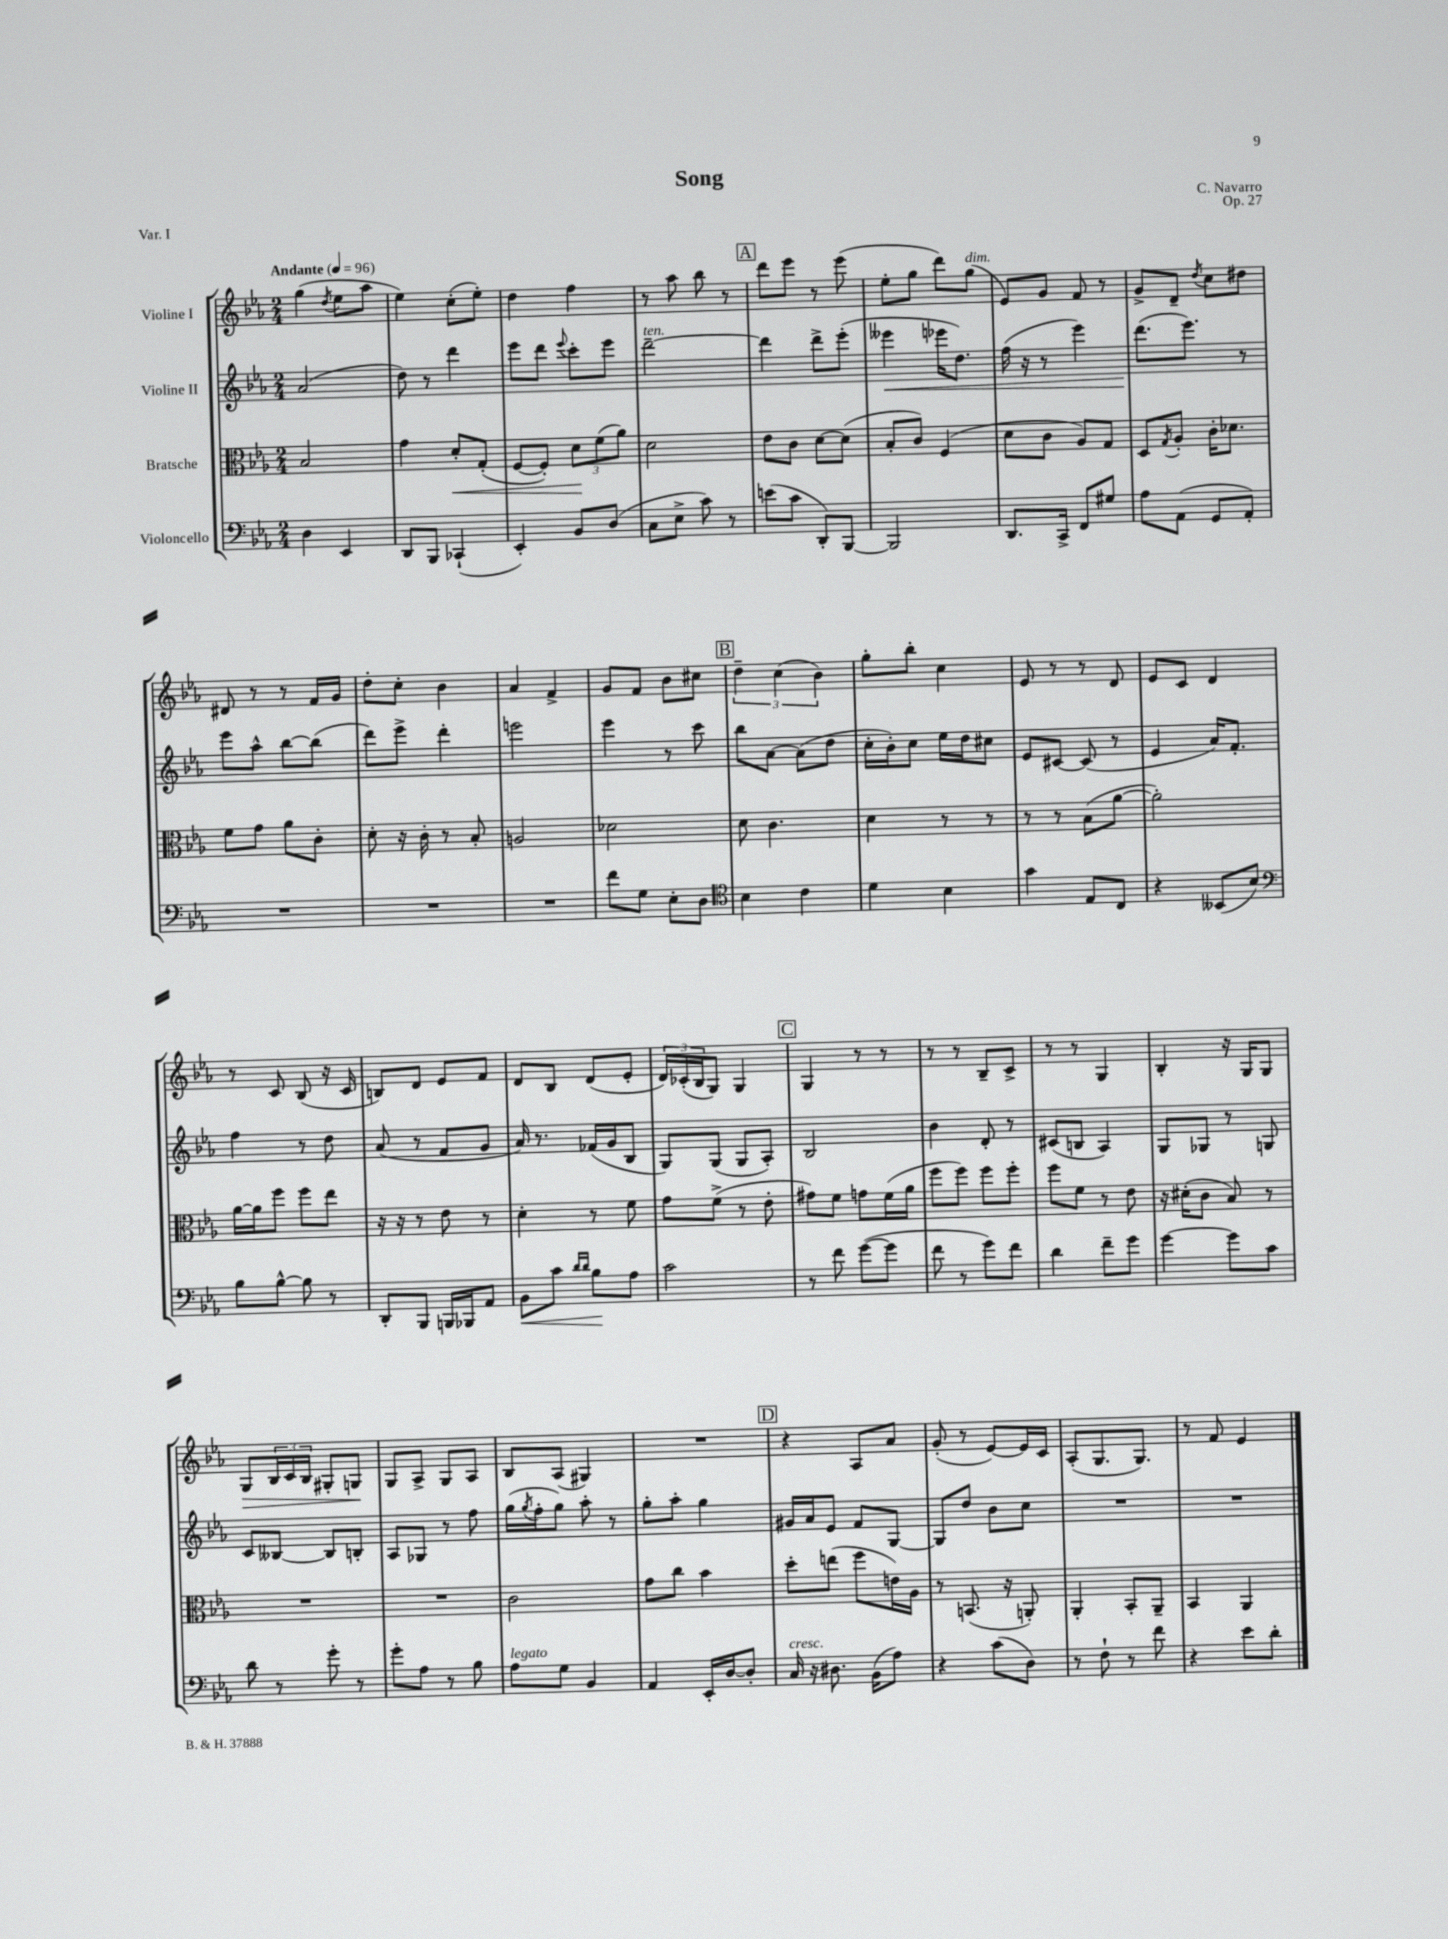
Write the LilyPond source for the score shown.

\header { title = "Song" composer = "C. Navarro" opus = "Op. 27" piece = "Var. I" }
<<
\new StaffGroup <<
\new Staff = "s0" \with { instrumentName = "Violine I" } {
    \clef treble \key ees \major \numericTimeSignature \time 2/4 \tempo "Andante" 4 = 96
    g''4( \acciaccatura { d''8 } ees''8 aes''8 |
    ees''4) c''8-.( ees''8-.) |
    d''4 f''4 |
    r8 aes''8 bes''8 r8 |
    \mark \markup { \box "A" } d'''8 ees'''8 r8 ees'''8( |
    ees''8-. g''8 d'''8) g''8^\markup { \italic "dim." }( |
    ees'8) g'8 f'8 r8 |
    g'8-> d'8-- \acciaccatura { d''8 } c''8 dis''8 |
    dis'8 r8 r8 f'16 g'16 |
    d''8-. c''8-. bes'4 |
    aes'4 f'4-> |
    g'8 f'8 bes'8 cis''8 |
    \mark \markup { \box "B" } \tuplet 3/2 { d''4-- c''4( bes'4) } |
    g''8-. bes''8-. c''4 |
    ees'8 r8 r8 d'8 |
    ees'8 c'8 d'4 |
    r8 c'8 bes8( r16 c'16 |
    b8) d'8 ees'8 f'8 |
    d'8 bes8 d'8( ees'8-. |
    \tuplet 3/2 { d'16) ces'16-.( bes16 } g8) g4 |
    \mark \markup { \box "C" } g4 r8 r8 |
    r8 r8 bes8-- c'8-> |
    r8 r8 g4 |
    bes4-. r16 g16 g8 |
    g8\> \tuplet 3/2 { bes16 c'16 bes16 } gis8-. g8\! |
    g8 aes8-> g8 aes8 |
    bes8 aes8( gis4) |
    R2 |
    \mark \markup { \box "D" } r4 aes8 aes'8 |
    g'8-.( r8 ees'8~) ees'16 c'16 |
    aes8-.( g8. g8.) |
    r8 f'8 ees'4 \bar "|." |
}
\new Staff = "s1" \with { instrumentName = "Violine II" } {
    \clef treble \key ees \major \numericTimeSignature \time 2/4
    aes'2( |
    d''8) r8 d'''4 |
    ees'''8 d'''8 \appoggiatura { ees'''8 } c'''8-. ees'''8 |
    d'''2~--^\markup { \italic "ten." } |
    \mark \markup { \box "A" } d'''4 d'''8-> ees'''8-.( |
    eeses'''4\< ees'''16 d''8.) |
    f''16( r16 r8 ees'''4) |
    d'''8.\!( ees'''8.) r8 |
    ees'''8 aes''8-^ bes''8~ bes''8( |
    d'''8) ees'''8-> d'''4-. |
    e'''2 |
    ees'''4 r8 c'''8 |
    \mark \markup { \box "B" } bes''8 aes'8~ aes'8( d''8 |
    c''16-. bes'16-.) c''8 ees''16 d''16 cis''8 |
    ees'8 cis'8~ cis'8( r8 |
    ees'4 aes'16) f'8.-. |
    f''4 r8 d''8 |
    aes'8( r8 f'8 g'8 |
    aes'16) r8. fes'16( g'16 bes8 |
    g8) g8( g8 aes8-.) |
    \mark \markup { \box "C" } bes2 |
    bes'4 d'8-. r8 |
    cis'8( b8 aes4) |
    g8 ges8 r8 g8 |
    c'8 beses8~ beses8 b8-. |
    aes8 ges8 r8 f''8 |
    g''16( \acciaccatura { g''8 } f''16-. g''8) aes''8-. r8 |
    g''8-. aes''8-. g''4 |
    \mark \markup { \box "D" } gis'16 aes'16 ees'8 f'8 g8~ |
    g8 d''8 bes'8 c''8 |
    R2 |
    R2 \bar "|." |
}
\new Staff = "s2" \with { instrumentName = "Bratsche" } {
    \clef alto \key ees \major \numericTimeSignature \time 2/4
    bes2 |
    g'4 d'8-.\< g8-.( |
    f8~ f8-.) \tuplet 3/2 { d'8\! f'8( aes'8) } |
    d'2 |
    \mark \markup { \box "A" } ees'8 c'8 d'8~ d'8( |
    bes8-. c'8) f4( |
    d'8 c'8 aes8) g8 |
    d8 \acciaccatura { g8 } aes8-. c'16-. des'8. |
    f'8 g'8 aes'8 c'8-. |
    d'8-. r16 c'16-. r8 bes8-. |
    a2 |
    des'2 |
    \mark \markup { \box "B" } d'8 c'4. |
    d'4 r8 r8 |
    r8 r8 bes8( aes'8~ |
    aes'2-.) |
    aes'16~ aes'16 f''8 f''8 ees''8 |
    r16 r16 r8 ees'8 r8 |
    d'4-. r8 f'8 |
    g'8 f'8->( r8 ees'8-. |
    \mark \markup { \box "C" } gis'8) f'8 g'8 f'16( aes'16 |
    f''8 f''8) f''8 f''8-. |
    f''8 f'8 r8 ees'8 |
    r16 dis'16-.( c'8 bes8) r8 |
    R2 |
    R2 |
    c'2 |
    g'8 c''8 bes'4 |
    \mark \markup { \box "D" } d''8-. e''8( f''8 e'16) aes16 |
    r8 b,8.( r16 a,8-.) |
    aes,4-. bes,8-. aes,8-- |
    bes,4 aes,4 \bar "|." |
}
\new Staff = "s3" \with { instrumentName = "Violoncello" } {
    \clef bass \key ees \major \numericTimeSignature \time 2/4
    d4 ees,4 |
    d,8 bes,,8 ces,4-!( |
    ees,4-.) bes,8 d8( |
    c8 ees8-> c'8) r8 |
    \mark \markup { \box "A" } e'8( c'8 d,8-.) bes,,8~ |
    bes,,2 |
    d,8. c,16-> f,8 gis8 |
    aes8 aes,8( g,8 aes,8-.) |
    R2 |
    R2 |
    R2 |
    f'8 g8 ees8-. d8 |
    \mark \markup { \box "B" } \clef tenor bes4 c'4 |
    d'4 bes4 |
    g'4 ees8 c8 |
    r4 beses,8( bes8) |
    \clef bass bes8 bes8~-^ bes8 r8 |
    d,8-. bes,,8 b,,16 bes,,16 aes,8 |
    bes,8\< c'8 \grace { d'16 d'16 } bes8\! aes8 |
    c'2 |
    \mark \markup { \box "C" } r8 f'8 g'8~( g'8 |
    f'8 r8 g'8) f'8 |
    d'4 f'8-- g'8 |
    g'4~ g'8 c'8 |
    d'8 r8 g'8-. r8 |
    g'8-. aes8 r8 bes8 |
    aes8^\markup { \italic "legato" } g8 bes,4 |
    aes,4 ees,16-. d16~ d8-. |
    \mark \markup { \box "D" } c16^\markup { \italic "cresc." } r16 dis8. bes,16( aes8) |
    r4 c'8( d8) |
    r8 f8-! r8 f'8 |
    r4 ees'8 d'8-. \bar "|." |
}
>>
>>
\layout { \context { \Score \remove "Bar_number_engraver" } }
